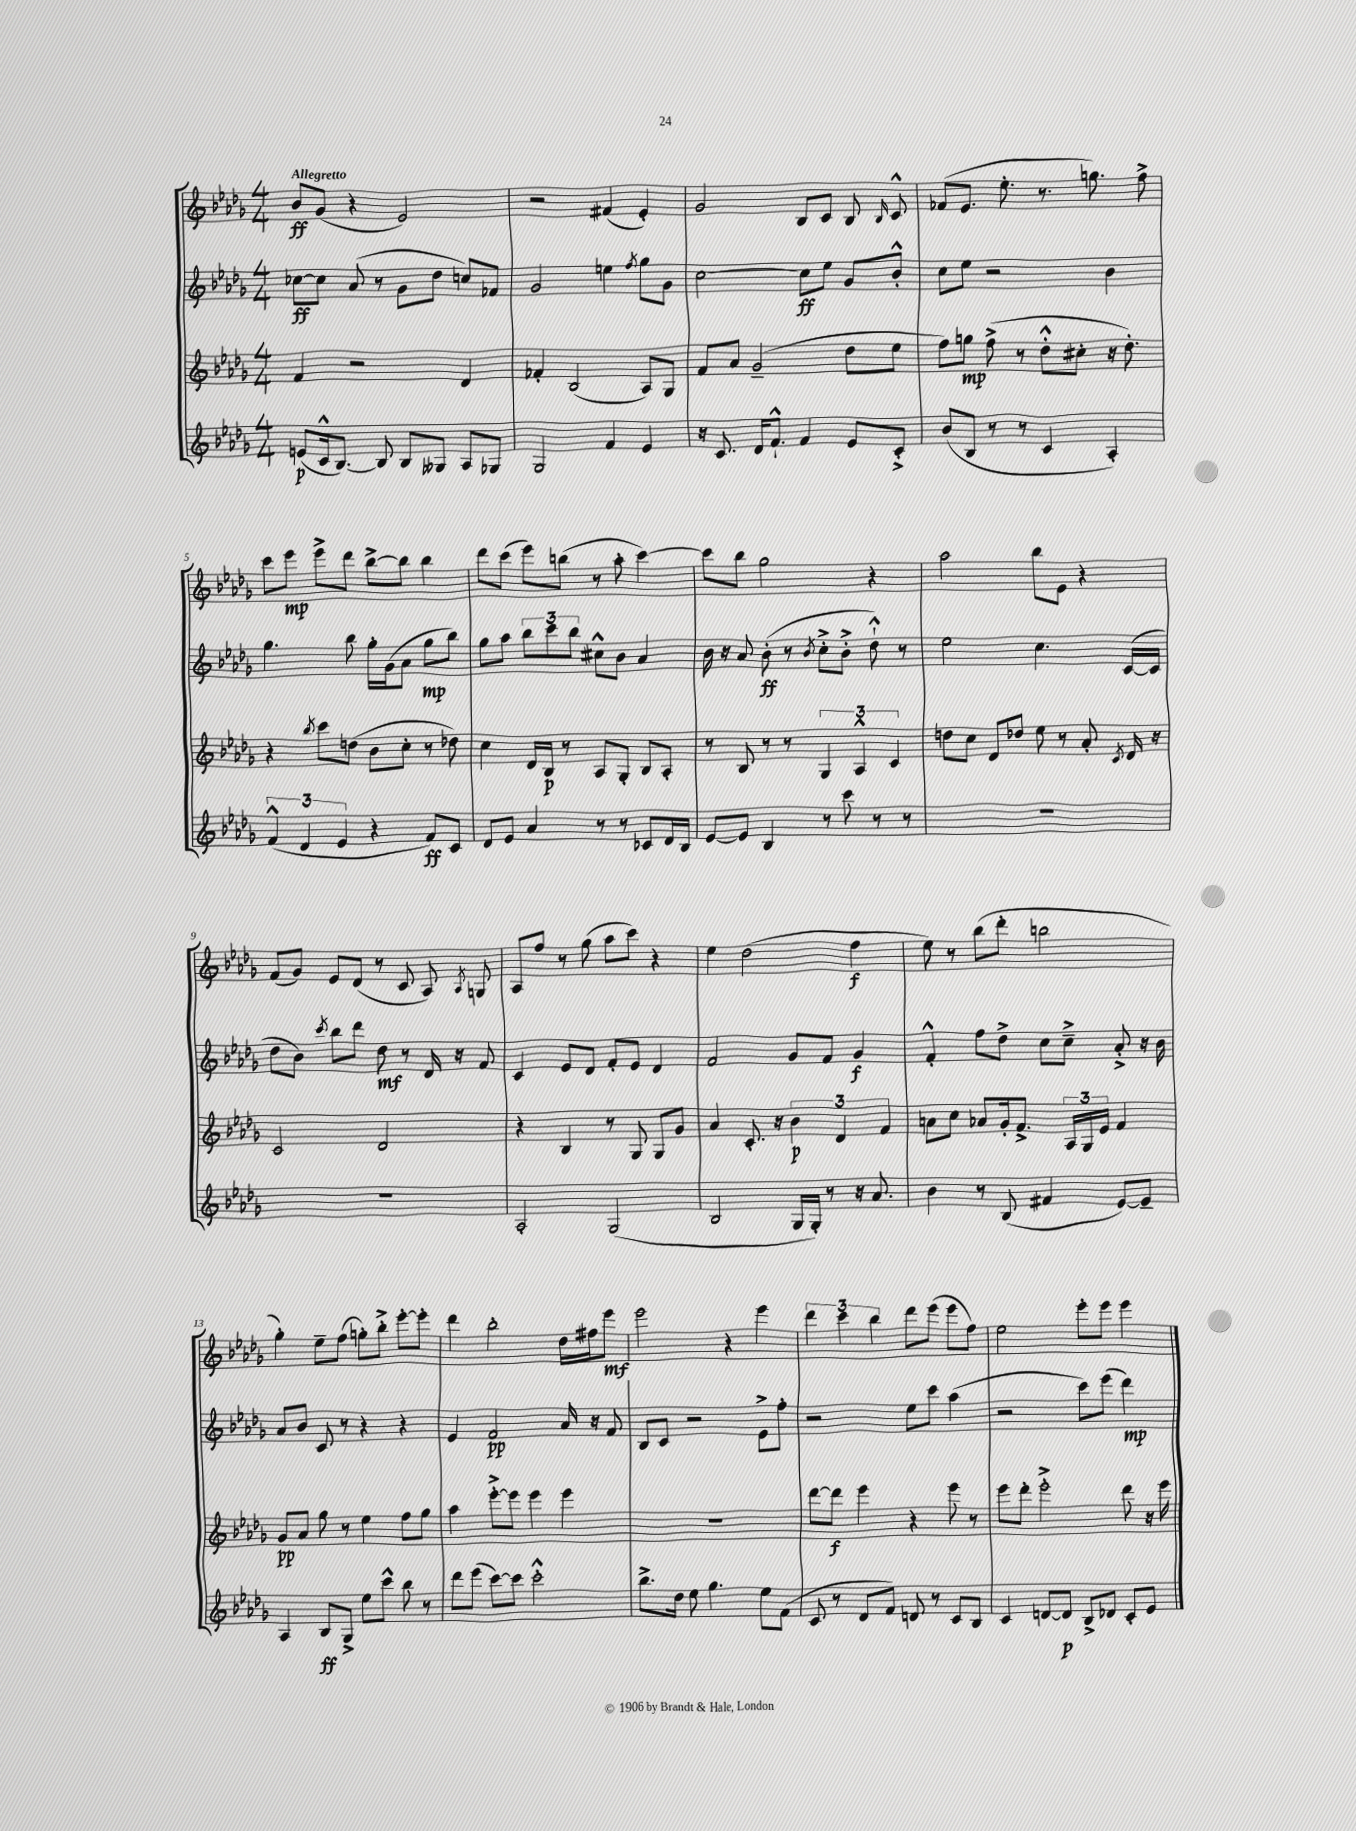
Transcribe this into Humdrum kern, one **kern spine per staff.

**kern	**kern	**kern	**kern
*staff4	*staff3	*staff2	*staff1
*clefG2	*clefG2	*clefG2	*clefG2
*k[b-e-a-d-g-]	*k[b-e-a-d-g-]	*k[b-e-a-d-g-]	*k[b-e-a-d-g-]
*M4/4	*M4/4	*M4/4	*M4/4
(8e	4f	[8cc-	8b-
16c^^	.	8cc-]	(8g-
[8.B-)	.	.	.
.	2r	(8a-	4r
8B-]	.	8r	.
8B-	.	8g-	2e-)
8G--	.	8dd-	.
8A-	4d-	8cc)	.
8G-	.	8f-	.
=	=	=	=
2G-	4f-'	2g-	2r
.	(2B-	.	.
4f	.	4ee	(4f#
.	.	8qff	.
4e-	8A-)	8gg-	4e-')
.	8G-	8g-	.
=	=	=	=
16r	8f	[2cc	2g-
8.c	.	.	.
.	8a-	.	.
16d-	(2g-~	.	.
8.f`^^	.	.	.
4f	.	8cc]	8B-
.	.	8ee-	8c
8e-	8dd-	8g-	8B-
.	.	.	16qqB-
8c'^	8ee-	8b-'^^	8c^^
=	=	=	=
(8b-	8ff)	8cc	(8f-
8B-	8gg	8ee-	8.e-
8r	(8ff^	2r	.
.	.	.	8.ee-'
8r	8r	.	.
4c	8dd-'^^	.	8.r
.	8cc#'	.	.
.	.	.	8.gg)
4A-')	16r	4b-	.
.	8.dd-')	.	.
.	.	.	8ff^
=	=	=	=
(6f^^	4r	4.gg-	8ccc
.	.	.	8eee-
6d-	.	.	.
.	8qbb-	.	.
.	8ccc	.	8eee-^
6e-	.	.	.
.	(8dd	8bb-	8ddd-
4r	8b-	16gg-'	[8bb-^
.	.	(16g-	.
.	8cc'	8a-	8bb-]
8f)	8r	8gg-	4bb-
8c	8dd-)	8bb-)	.
=	=	=	=
8d-	4cc	8gg-	8ddd-
8e-	.	8aa-	(8ccc
4a-	16d-	12bb-	8eee-)
.	16B-	.	.
.	.	12ccc	.
.	8r	.	(8bb
.	.	12bb-	.
8r	8A-	8cc#^^	8r
8r	8G-'	8b-	8aa-'
8c-	8B-	4a-	[4ccc)
16d-	8A-'	.	.
16B-	.	.	.
=	=	=	=
[8e-	8r	16b-	8ccc]
.	.	16r	.
8e-]	8B-	8a-	8bb-
4B-	8r	(8b-'	2gg-
.	8r	8r	.
.	.	8qb-	.
8r	6G-	8cc'^	.
8ccc	.	8b-'^	.
.	6A-^^	.	.
8r	.	8dd-`^^)	4r
.	6c	.	.
8r	.	8r	.
=	=	=	=
1r	8dd	2ee-	2aa-
.	8cc	.	.
.	8d-	.	.
.	8dd-	.	.
.	8ee-	4.cc	8bb-
.	8r	.	8e-
.	8a-'	.	4r
.	8qc	.	.
.	16d-	([16c	.
.	16r	16c]	.
=	=	=	=
1r	2c	8dd-	(8f
.	.	8b-)	8g-)
.	.	8qccc	.
.	.	8bb-	8e-
.	.	8ddd-	(8d-
.	2d-	8dd-	8r
.	.	8r	8c
.	.	16d-	8A-)
.	.	16r	.
.	.	.	8qA-
.	.	8f	8G
=	=	=	=
2A-'	4r	4c	8A-
.	.	.	8ff
.	4B-	8e-	8r
.	.	8d-	(8gg-
(2G-	8r	8f'	8aa-
.	8G-	8e-	8ccc)
.	8G-	4d-	4r
.	8g-	.	.
=	=	=	=
2B-	4a-	2f	4ee-
.	8.c'	.	(2dd-
.	16r	.	.
16G-	6b-	8g-	.
16G-')	.	.	.
8r	.	8f	.
.	6d-	.	.
16r	.	4g-	4ff
8.a-	.	.	.
.	6f	.	.
=	=	=	=
4b-	8a	4f'^^	8ee-)
.	8cc	.	8r
8r	8a-	8ff	(8bb-
(8B-	16g-'	8dd-^	8ddd-'
.	8.f^	.	.
4f#	.	8cc	2bb
.	24A-	8cc~^	.
.	24G-	.	.
.	24e-	.	.
[8e-)	4f	8a-'^	.
8e-~]	.	16r	.
.	.	16b-	.
=	=	=	=
4A-	8g-	8a-	4gg-')
.	8a-	8b-	.
8B-	8gg-	8c	8ee-~
8G-^	8r	8r	(8ff
8ee-	4ee-	4r	8gg')
8ccc^^	.	.	8bb-'^
8bb-	8ff	4r	[8eee-'
8r	8gg-	.	8eee-']
=	=	=	=
8ddd-	4aa-	4e-	4ddd-
(8eee-	.	.	.
[8ccc)	[8eee-'^	2f	2bb-'
8ccc]	8eee-]	.	.
2ccc'^^	4eee-	.	.
.	4eee-	16a-	16dd-
.	.	16r	16ff#
.	.	8f	8eee-
=	=	=	=
8.bb-^	1r	8B-	2eee-
.	.	8c	.
16dd-	.	.	.
8ee-	.	2r	.
4.gg-	.	.	.
.	.	.	4r
8ee-	.	8e-^	4eee-
(8f	.	8ff'	.
=	=	=	=
8c	[8ddd-	2r	6ddd-
8r	8ddd-]	.	.
.	.	.	6ccc
8d-	4eee-	.	.
.	.	.	6bb-
8f)	.	.	.
8d	4r	8ee-	8ddd-
8r	.	8ccc	(8eee-
8c	8eee-	(4aa-	8eee-
8B-	8r	.	8ff)
=	=	=	=
4c	8eee-	2r	2ee-
.	8ddd-'	.	.
[8d	2eee-'^	.	.
8d]	.	.	.
8B-^	.	8ccc)	8eee-'
8d-	.	(8eee-	8eee-
8c'	8ddd-	4ddd-)	4eee-
8e-	16r	.	.
.	16eee-	.	.
==	==	==	==
*-	*-	*-	*-
